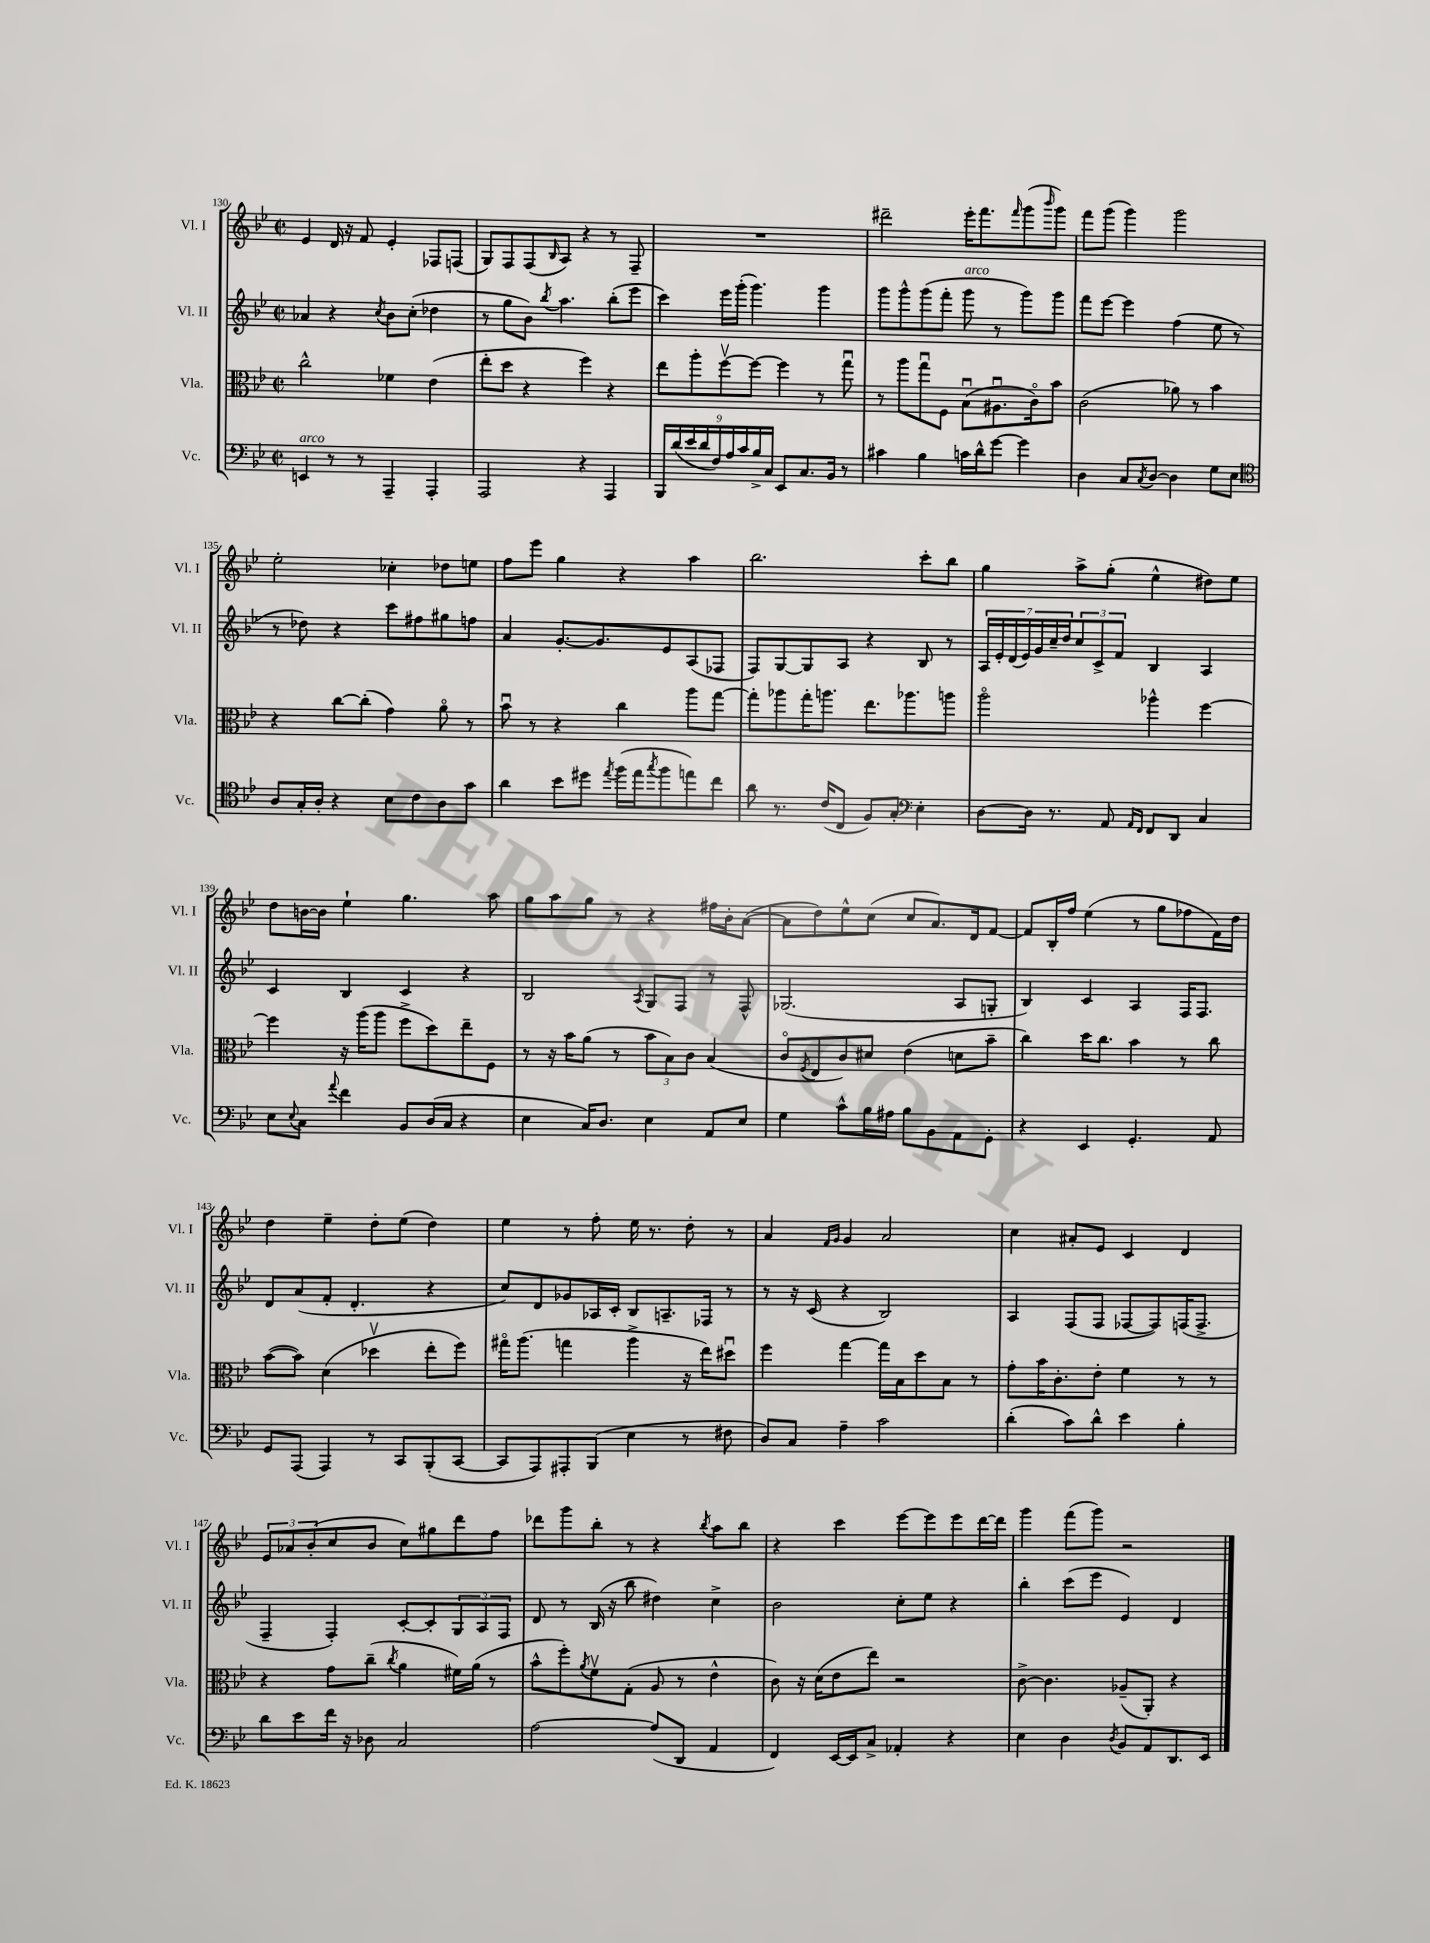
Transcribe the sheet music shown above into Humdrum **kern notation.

**kern	**kern	**kern	**kern
*staff4	*staff3	*staff2	*staff1
*clefF4	*clefC3	*clefG2	*clefG2
*k[b-e-]	*k[b-e-]	*k[b-e-]	*k[b-e-]
*M2/2	*M2/2	*M2/2	*M2/2
*met(c|)	*met(c|)	*met(c|)	*met(c|)
4EE	2cc^^	4a-	4e-
8r	.	4r	16d
.	.	.	16r
8r	.	.	8f
.	.	8qcc	.
4AAA~	4f-	8b-	4e-'
.	.	(8cc'	.
4AAA'	(4e-	4dd-	8F-
.	.	.	(8F
=	=	=	=
2AAA	8ee-'	8r	8G)
.	8dd	8gg	8F
.	4r	8b-)	(8F
.	.	8qbb-	16qqB-
.	.	4.aa	8A)
4r	4ff)	.	4r
4AAA	4r	(8bb-'	8r
.	.	8eee-	8F~
=	=	=	=
18BBB-	8ee-	4ccc)	1r
(18d	.	.	.
18e-	.	.	.
.	8aa'	.	.
18d	.	.	.
18F)	.	.	.
.	[8ffv	16eee-	.
18A	.	.	.
.	.	(16ggg'	.
18c	.	.	.
.	8ff_	4.ggg)	.
18B-^	.	.	.
18C	.	.	.
8EE-	4ff]	.	.
8.C	.	.	.
.	8r	4ggg	.
16BB-	.	.	.
8r	8ggu	.	.
=	=	=	=
4c#	8r	8ggg	2ddd#~
.	8aa	8ggg^^	.
4B-	8ggu	(8ggg	.
.	8F	8fff'	.
16c	(8B-u	8ggg	16eee-'
16d^^	.	.	8.fff
[8g	8.A#u	8r	.
.	.	.	16qqfff
4g]	.	8ggg)	(8ggg
.	16co)	.	.
.	.	.	16qqbbb-
.	8b-	8ggg	8ggg)
=	=	=	=
4D	(2c	8fff	8fff
.	.	[8eee-	(8ggg
8C	.	4eee-]	4ggg)
8qC	.	.	.
[8D	.	.	.
4D]	8a-)	(4ff	2ggg
.	8r	.	.
8G	4b-	8ee-	.
8E-	.	8r	.
=	=	=	=
*clefC4	*	*	*
8A	4r	8r	2ee-'
16G'	.	8dd-)	.
16A'	.	.	.
4r	[8cc	4r	.
.	(8cc']	.	.
8B-	4g)	8ccc	4cc-'
8c	.	8ff#	.
8A	8ao	8gg#	8dd-
8g	8r	8ff	8ee
=	=	=	=
4a	8b-u	4a	8ff
.	8r	.	8eee-
8b-	4r	[8.g'	4gg
8dd#	.	.	.
.	.	8.g]	.
8qee-	.	.	.
(16ff	4cc	.	4r
16ee-	.	.	.
8qgg	.	.	.
8ff	.	8e-	.
8ee)	8aa	(8A	4aa
8cc	[8gg	8F-	.
=	=	=	=
8a	8gg']	8F)	2.bb-
8.r	8aa-	[8G	.
.	16gg'	8G]	.
(16c	8.aa	.	.
8C	.	8A	.
8F)	8.ee-	4r	.
8G'	.	.	.
.	8.aa-	.	.
*clefF4	*	*	*
4E-'	.	8B-	8ccc'
.	8aa	8r	8bb-
=	=	=	=
[8D	2aao	28A	4gg
.	.	28e-'	.
.	.	(28d	.
.	.	28e-)	.
16D]	.	.	.
.	.	28g	.
.	.	28cc~	.
8.r	.	.	.
.	.	28dd	.
.	.	12cc	8aa^
.	.	12c^	.
8AA	.	.	(8gg'
.	.	12f	.
16qqAA	.	.	.
16qqFF	.	.	.
8FF	4aa-^^	4B-	4ee-^^
8DD	.	.	.
4C	[4ff	4A	8dd#)
.	.	.	8ee-
=	=	=	=
8E-	4ff]	4c	8dd
8qqE-	.	.	.
8C	.	.	[16b
.	.	.	16b]
8qqa	.	.	.
4f	16r	4B-	4ee-`
.	(16aa	.	.
.	8aa	.	.
8BB-	8ff^	4c	4.gg
(16D	8dd)	.	.
16C	.	.	.
4r	8ee-~	4r	.
.	8F	.	8aa
=	=	=	=
4E-	8r	2B-	8gg
.	16r	.	8aa
.	16b-	.	.
16C)	(8a	.	8gg
8.D	.	.	.
.	8r	.	8r
.	.	8qA	.
4E-	12b-	8G	4r
.	12B-)	.	.
.	.	8F	.
.	12c	.	.
8AA	(4B-	8r	16ff#
.	.	.	16b-'
8E-	.	8F^^	([8a
=	=	=	=
4G	8co	(2.G-	8a]
.	8qF	.	.
.	8E-	.	8dd)
8c^^	8c)	.	8ee-^^
16B-	8d#	.	(8cc
16A#	.	.	.
8B-	(4e-	.	8cc
8BB-	.	.	8.a)
8AA	8d	8A	.
.	.	.	16d
8GG'	8b-~	8G'	[8f
=	=	=	=
4r	4cc)	4B-)	8f]
.	.	.	16B-'
.	.	.	16ff
4EE-	16dd	4c	(4ee-
.	8.cc	.	.
4.GG'	4b-	4A	8r
.	.	.	8gg
.	8r	16F	8ff-
.	.	8.F	.
8AA	8cc	.	16f)
.	.	.	16dd
=	=	=	=
8GG	([8b-	8d	4dd
(8AAA	8b-])	(8a	.
4AAA)	(4d	8f'	4ee-~
.	.	4.d'	.
8r	4dd-v	.	8dd'
8CC	.	.	(8ee-
(8BBB-'	8ee-'	4r	4dd)
[8CC	8ff)	.	.
=	=	=	=
8CC]	16gg#o	8cc)	4ee-
.	(8.aa	.	.
8AAA)	.	8d	.
8AAA#'	4gg	8g-	8r
(8BBB-	.	16A-	8ff'
.	.	16c'	.
4E-	4aa^	8B-	16ee-
.	.	.	8.r
.	.	8.A~	.
8r	16r	.	8dd'
.	16ee-)	16F-	.
8F#	8dd#u	8r	8r
=	=	=	=
8D)	4ff	8r	4a
8C	.	16r	.
.	.	(16c	.
.	.	.	16qqf
.	.	.	16qqg
4A~	[4gg	4r	4g
2c	16gg]	2B-)	2a
.	16B-	.	.
.	8dd	.	.
.	8B-	.	.
.	8r	.	.
=	=	=	=
(4d'	8g'	4A	4cc
.	16b-	.	.
.	8.c'	.	.
8c)	.	(8F	8a#'
8d^^	8e-'	8F	8e-
4e-	4f	[8F-	4c
.	.	8F-])	.
4B-'	8r	(16F	4d
.	.	8.F^	.
.	8r	.	.
=	=	=	=
8d	4r	4F~	12e-
.	.	.	12a-
8e-	.	.	.
.	.	.	(12b-'
16f	8g	4F')	8cc
16r	.	.	.
8D-	(8cc~	.	8b-
.	8qcc	.	.
2C	4a	[8c'	8cc)
.	.	8c']	8gg#
.	16f#)	12G	8ddd
.	(16a	.	.
.	.	12A	.
.	8r	.	8ff
.	.	12F	.
=	=	=	=
[2A	8b-^^	8d	8ddd-
.	8ff')	8r	8ggg
.	8qa	.	.
.	8fv	(16B-	8bb-'
.	.	16r	.
.	(8G'	8bb-	8r
(8A]	8A	4dd#)	4r
8DD	8r	.	.
.	.	.	8qbb-
4AA	4e-^^	4cc^	8aa
.	.	.	8bb-
=	=	=	=
4FF)	8c)	2b-	4r
.	16r	.	.
.	(16d	.	.
[16EE-	8e-	.	4ccc
16EE-]	.	.	.
8C^	8ee-)	.	.
4AA-'	2r	8cc'	[8eee-
.	.	8ee-	8eee-]
4r	.	4r	8eee-
.	.	.	[16ddd
.	.	.	16ddd]
=	=	=	=
4E-	[8c^	4bb-'	4ggg
.	4.c]	.	.
4D	.	(8ccc	(8fff
.	.	8eee-	8ggg)
8qD	.	.	.
8BB-	(8A-~	4e-)	2r
8AA	8AA')	.	.
8.DD	4r	4d	.
16EE-	.	.	.
==	==	==	==
*-	*-	*-	*-
